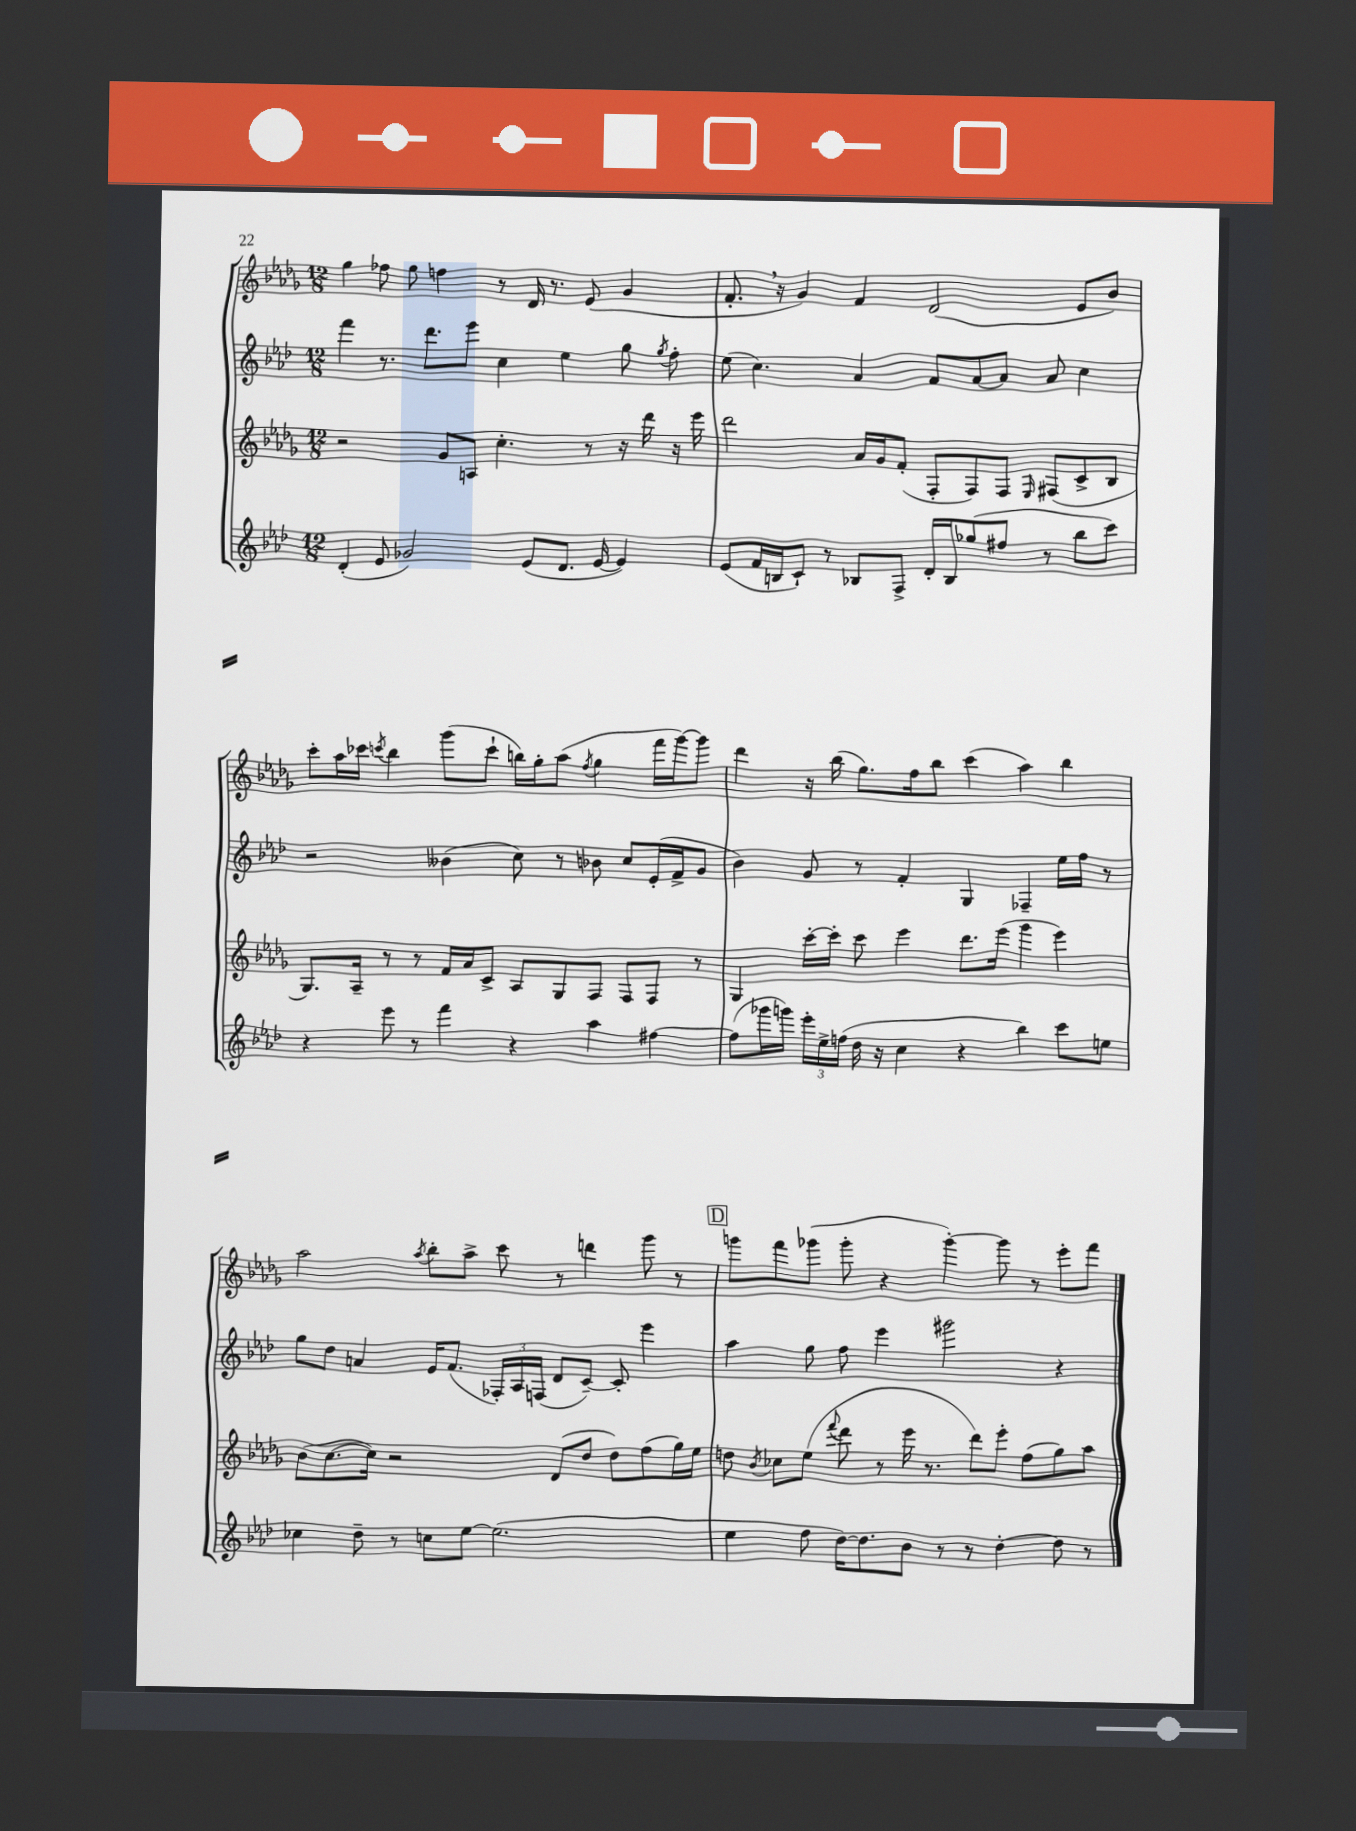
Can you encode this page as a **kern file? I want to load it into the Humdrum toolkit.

**kern	**kern	**kern	**kern
*staff4	*staff3	*staff2	*staff1
*clefG2	*clefG2	*clefG2	*clefG2
*k[b-e-a-d-]	*k[b-e-a-d-g-]	*k[b-e-a-d-]	*k[b-e-a-d-g-]
*M12/8	*M12/8	*M12/8	*M12/8
(4d-'/	2r	4fff\	4gg-\
8e-/	.	8.r	8ff-\
2g-/)	.	.	8gg-\
.	.	8.ddd-\L	.
.	8g-/L	.	4ff\
.	8A/J	8eee-\J	.
.	4.cc'\	4cc\	8r
(8e-/L	.	.	16d-/
.	.	.	8.r
8.d-/J	.	4ee-\	.
.	8r	.	(8e-/
[16e-/	.	.	.
4e-/])	16r	8gg\	4g-/
.	16ddd-\	.	.
.	.	8qgg/	.
.	16r	8ff'\	.
.	16eee-\	.	.
=	=	=	=
(8e-/L	2ddd-\	(8ee-\	8.f'/
16f/L	.	4.cc\)	.
16B/J	.	.	16r
8c`/J)	.	.	4g-/)
8r	.	.	.
8B-/L	16a-/LL	4a-/	4f/
.	16g-/J	.	.
8F^/J	(8f'/J	.	.
16d-'/LL	8F'/L	8f/L	(2d-/
16B-/J	.	.	.
(8gg-/	8F/)	[8a-/	.
8ff#/J	8F/J	8a-/]J	.
.	16qqE-/	.	.
8r	(8F#/L	8a-/	.
8bb-\L	8c^/	4cc\	8e-/L
8ccc\J)	8B-/J	.	8b-/J)
=	=	=	=
4r	8.G-/L)	2r	8ccc'\L
.	.	.	16aa-\L
.	16A-~/Jk	.	16ccc-\JJ
.	.	.	8qccc/
8eee-\	8r	.	4bb-\
8r	8r	.	.
4fff\	16f/LL	(4b--\	(8ggg-\L
.	16a-/J	.	.
.	8c^/J	.	8ccc`\J
4r	8A-/L	8cc\)	16bb\LL)
.	.	.	16gg-'\J
.	8G-/	8r	(8aa-\J
.	.	.	8qff/
4aa-\	8F/J	8b-\	4gg-\
.	8F/L	8cc/L	.
[4ff#\	8F/J	(16e-'/L	16fff\LL
.	.	16f^/J	[16ggg-\J)
.	8r	8g/J	8ggg-\]J
=	=	=	=
(8ff#\]L	4G-/	4b-\)	4ddd-\
16ggg-\L	.	.	.
16ggg\JJ)	.	.	.
24eee-'\LL	[16ccc'\LL	8g/	16r
24ee-^\	.	.	.
.	16ccc'\]JJ	.	(16bb-\
(24ff\JJ	.	.	.
16dd-\	8ccc\	8r	8.gg-\L)
16r	.	.	.
4cc\	4eee-\	4f'/	.
.	.	.	16ff\k
.	.	.	8bb-\J
4r	8.ddd-\L	4G/	(4ccc\
.	(16eee-\Jk	.	.
4bb-\)	4ggg-\	4F-~/	4aa-\)
8ccc\L	4eee-\)	16ee-\LL	4bb-\
.	.	16ff\JJ	.
8ee\J	.	8r	.
=	=	=	=
4cc-\	(8b-\L	8gg\L	2aa-\
.	[8.cc\	8dd-\J	.
8dd-~\	.	4a/	.
.	16cc\]Jk)	.	.
8r	2r	.	.
.	.	.	8qaa-/
8cc\L	.	16e-/LK	8bb-'\L
.	.	(8.f/J	.
[8ee-\J	.	.	8aa-^\J
(2.ee-\]	.	24F-'/LL)	8ccc\
.	.	24A-/	.
.	.	(24F/JJ	.
.	(8d-/L	8d-/L	8r
.	8dd-/J	[8c~/J)	4ddd\
.	8dd-\L)	8c'/]	.
.	(8ff\	4eee-\	8ggg-\
.	16gg-\L)	.	8r
.	16ee-\JJ	.	.
=	=	=	=
4ee-\	8dd\	4aa-\	8ggg\L
.	8qb-/	.	.
.	8cc-\L	.	8fff\
8ff\	(8ee-\J	8gg\	(8ggg-\J
.	8qqfff/	.	.
[16dd-\LK)	8ddd-\	8ff\	8ggg-'\
8.dd-\]	.	.	.
.	8r	4eee-\	4r
8b-\J	16eee-\	.	.
.	8.r	.	.
8r	.	2ggg#\	[4ggg-'\)
8r	8ddd-\L)	.	.
[4dd-'\	8eee-'\J	.	8ggg-\]
.	(8ff\L	.	8r
8dd-\]	8gg-\)	4r	8eee-'\L
8r	8aa-\J	.	8fff\J
==	==	==	==
*-	*-	*-	*-
